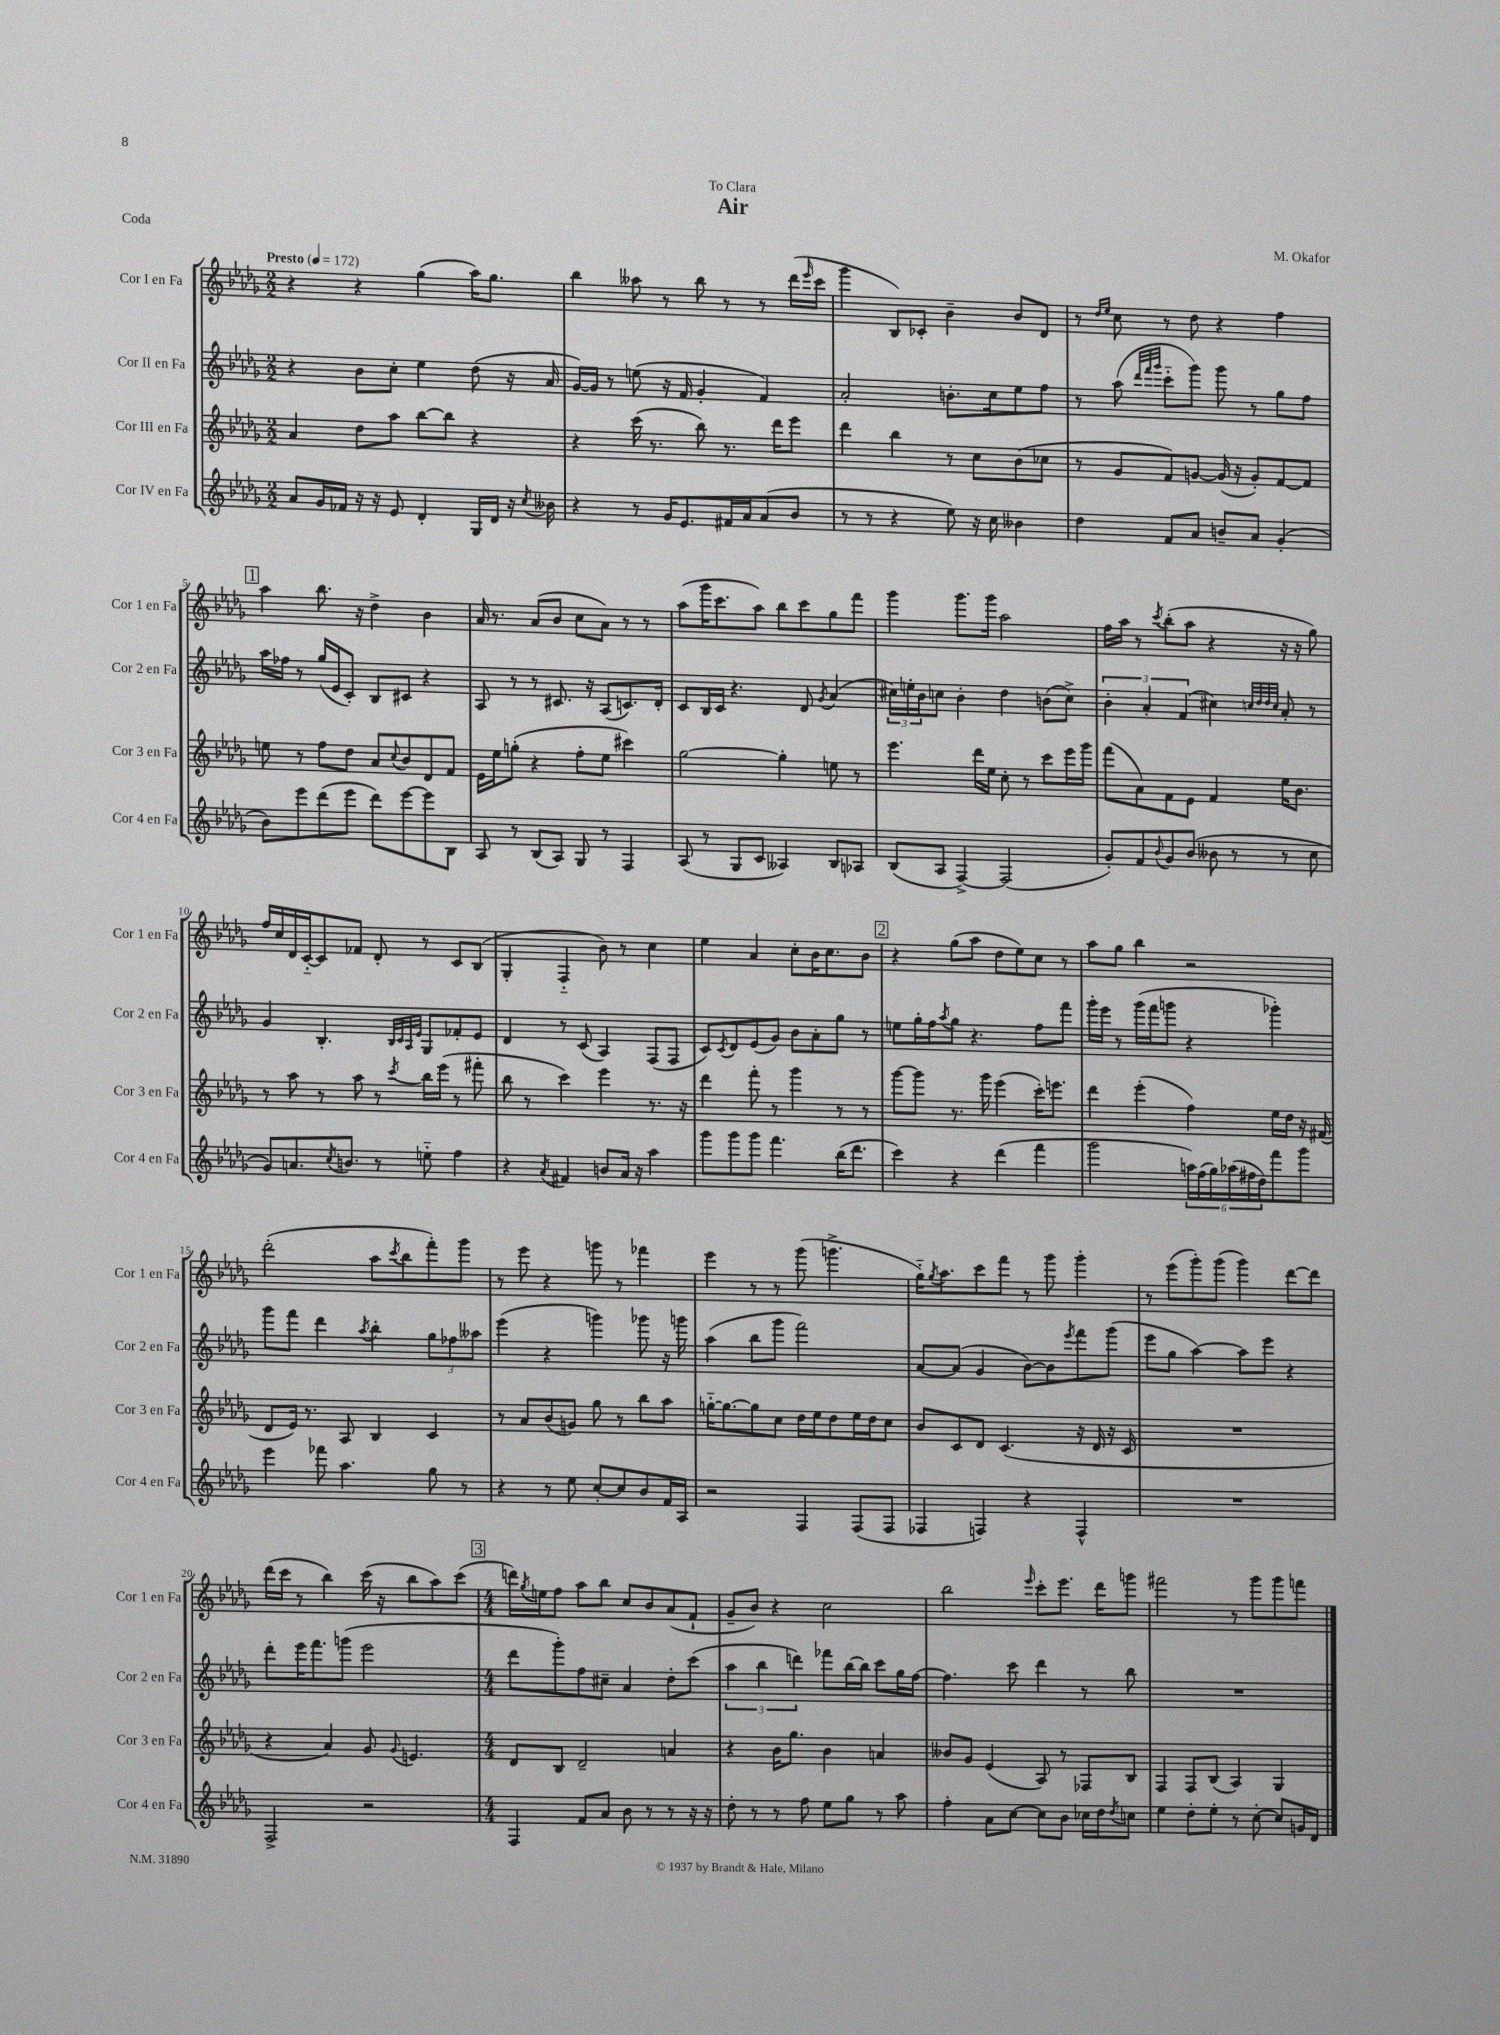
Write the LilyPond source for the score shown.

\header { title = "Air" composer = "M. Okafor" dedication = "To Clara" piece = "Coda" }
<<
\new StaffGroup <<
\new Staff = "s0" \with { instrumentName = "Cor I en Fa" shortInstrumentName = "Cor 1 en Fa" } {
    \clef treble \key des \major \numericTimeSignature \time 2/2 \tempo "Presto" 4 = 172
    r4 r4 ges''4( aes''16) ges''8. |
    bes''4 aeses''8 r8 bes''8 r8 r8 des'''16( \grace { ees'''16 } c'''16 |
    ges'''4 bes8) ces'8-. bes'4-- bes'8 des'8 |
    r8 \grace { des''16 ees''16 } c''8 r8 des''8 r4 f''4 |
    \mark \markup { \box "1" } aes''4 bes''8. r16 des''4-> bes'4 |
    aes'16 r8. aes'8( bes'8 c''8 aes'8) r8 r8 |
    aes''8( ges'''16 c'''8. aes''8) bes''8 c'''8 ges''8 f'''8 |
    ges'''4 ges'''8. ges'''16 aes''2 |
    f''16 aes''16 r8 \acciaccatura { c'''8 } bes''8-.( aes''8 r4 r16 r16 ges''8) |
    f''16 c''16 des'16 c'16~-_ c'8 fes'8 des'8-. r8 c'8 bes8( |
    ges4-. f4-_ bes'8) r8 c''4 |
    ees''4 aes'4 c''8-. bes'16 c''8. bes'8 |
    \mark \markup { \box "2" } r4 ges''8( aes''8 des''8 ees''8) c''8 r8 |
    aes''8 ges''8 bes''4 r2 |
    des'''2-.( aes''8 \acciaccatura { c'''8 } bes''8 f'''8-.) ges'''8 |
    r8 ees'''8 r4 g'''8 r8 fes'''4 |
    ees'''4 r8 r8 ges'''8( g'''4.-> |
    ges''16-_) \acciaccatura { ges''8 } aes''8. c'''8 f'''8 r8 ges'''8 ges'''4-. |
    r8 ees'''8( ges'''8-.) ges'''8( ges'''4) des'''8~ des'''8 |
    des'''16( c'''16 r8 bes''4) c'''16( r16 bes''8 aes''8) c'''8( |
    \mark \markup { \box "3" } \numericTimeSignature \time 4/4 d'''16) \acciaccatura { ges''8 } e''16 f''8 aes''8 bes''8 c''8 bes'8 aes'8( f'8-! |
    ges'8-- bes'8) r4 c''2 |
    bes''2 \grace { ees'''16 } c'''8-. ees'''8. des'''16 g'''8 |
    fis'''2 r8 ges'''8 ges'''8 f'''8 \bar "|." |
}
\new Staff = "s1" \with { instrumentName = "Cor II en Fa" shortInstrumentName = "Cor 2 en Fa" } {
    \clef treble \key des \major \numericTimeSignature \time 2/2
    r4 bes'8 c''8-. ees''4 des''8( r16 aes'16 |
    ges'16~) ges'16 r8 e''8( r16 f'16 ges'4-. f'4) |
    aes'2-. b'8.-. c''16 ees''8 f''8 |
    r8 aes''8( \grace { des'''32 f'''32 ges'''32 } c'''8-_ ges'''8) ges'''8 r8 ges''8 f''8 |
    \mark \markup { \box "1" } aes''16 fes''16 r8 ges''16( ees'16 c'8-.) bes8 cis'8 r4 |
    aes8 r8 r8 cis'8. r16 aes8( c'8.) des'16-. |
    c'8 bes16 c'16 r4. des'8 \acciaccatura { ges'8 } aes'4( |
    \tuplet 3/2 { cis''16) e''16-. bes'16 } c''8 bes'4-. des''4 b'8( c''8->) |
    \tuplet 3/2 { bes'4-. aes'4-. f'4( } cis''4) \grace { c''32 des''32 des''32 c''32 } aes'8-. r8 |
    ges'4 bes4.-. \grace { bes32 c'32 aes32 ees'32 } ges8 fes'8-. ees'8 |
    des'4 r8 c'8( aes4) f8( f8 |
    c'8) \acciaccatura { c'8 } des'8 ees'8( ges'8) bes'8 aes'8-. ges''8 r8 |
    \mark \markup { \box "2" } e''8 ges''16-. f''16 \acciaccatura { aes''8 } ges''8 r4. f''8 f'''8 |
    ges'''16-. ees'''16 r8 ges'''16( f'''16 g'''8 r4 ges'''4-.) |
    ges'''8 f'''8 des'''4 \acciaccatura { aes''8 } bes''4-. \tuplet 3/2 { ges''8 fes''8 aeses''8 } |
    ees'''4( r4 g'''4) ges'''8 r16 g'''16 |
    aes''4( bes''8 ges'''8 f'''2) |
    aes'8~ aes'8( ges'4 bes'8~) bes'8 \acciaccatura { ees'''8 } f'''8 ges'''8( |
    ees'''8 ges''8 aes''4~) aes''8 ees'''8 r4 |
    des'''8-. ees'''16 f'''8. g'''8( ees'''2 |
    \mark \markup { \box "3" } \numericTimeSignature \time 4/4 des'''8 ges'''8-.) f''8 cis''8-- aes'4 des''8-. c'''8( |
    \tuplet 3/2 { aes''4 bes''4 d'''4) } fes'''8 bes''16~ bes''16 c'''8 ges''16 f''16~ |
    f''4. c'''8 des'''4 r8 bes''8 |
    R1 \bar "|." |
}
\new Staff = "s2" \with { instrumentName = "Cor III en Fa" shortInstrumentName = "Cor 3 en Fa" } {
    \clef treble \key des \major \numericTimeSignature \time 2/2
    aes'4 des''8 aes''8 bes''8~ bes''8 r4 |
    r4 c'''16( r8. bes''8) r8. des'''16 ees'''8 |
    des'''4 bes''4 r8 c''8 bes'8( ces''8 |
    r8 ges'8 f'8) g'8~ g'16( r16 g'8-.) f'8~ f'8 |
    \mark \markup { \box "1" } e''8 r8 f''8 des''8 aes'8 \appoggiatura { c''8 } bes'8 des'8 f'8 |
    ees'16 ees''16 g''8-.( r4 f''8-. ees''8 cis'''4) |
    ges''2~ ges''4-. e''8 r8 |
    ees'''4. des'''16 ees''16 c''8-. r8 c'''8 ees'''16 ges'''16 |
    f'''8( aes'8) f'8 ees'8 f'4 ees''16 bes'8. |
    r8 aes''8 r8 aes''8 r8 \acciaccatura { c'''8 } bes''16 ees'''16( r8 fis'''8-. |
    bes''8 r8 c'''4) ees'''4 r8. r16 |
    des'''4 f'''8-. r8 ges'''4 r8 r8 |
    \mark \markup { \box "2" } ges'''8~ ges'''8 r8. ges'''16 ees'''4( c'''16-.) e'''8. |
    des'''4 ees'''4-.( f''4) ees''16 des''16 r16 fis'16( |
    des'8 ees'16) r8. aes8 bes4 c'4 |
    r8 aes'8 bes'8( g'8) ges''8 r8 bes''8 aes''8 |
    g''16~-_ g''8.~ g''8 c''8 des''16 ees''16 des''8 ees''16 des''16 c''8 |
    bes'8 c'8 des'8 c'4.( r16 des'16 r16 c'16 |
    R1 |
    r4 aes'4) ges'8 \appoggiatura { ges'8 } e'4. |
    \mark \markup { \box "3" } \numericTimeSignature \time 4/4 des'8 bes8 des'2-- a'4 |
    r4 bes'16 ges''8. bes'4 a'4 |
    beses'8 ges'8 ees'4( aes8) r8 fes8 bes8 |
    f4 f8 bes8( aes4) ges4 \bar "|." |
}
\new Staff = "s3" \with { instrumentName = "Cor IV en Fa" shortInstrumentName = "Cor 4 en Fa" } {
    \clef treble \key des \major \numericTimeSignature \time 2/2
    aes'8 ges'16 fes'16 r16 r16 ees'8 des'4-. ges16 des'16 r16 \acciaccatura { c''8 } beses'16 |
    r4 r8 ges'16 ees'8. fis'16 aes'16 aes'8( bes'8 |
    r8 r8 r4 ees''8) r16 c''16 beses'4 |
    des''4 f'8 aes'8 b'8-- aes'8 ges'4-.( |
    \mark \markup { \box "1" } bes'8) ees'''8 des'''8( ees'''8 des'''8) ees'''8~ ees'''8 bes8 |
    aes8 r8 bes8( aes8) ges8 r8 f4 |
    aes8( r8 ges8 c'8 aeses4) bes8 aes8 |
    bes8( aes8 f4~->) f2( |
    ges'8-.) f'8 \appoggiatura { bes'8 } ges'8 bes'8( beses'8 r8 r8 c''8 |
    ges'8) a'8. \acciaccatura { c''8 } b'8. r8 e''8-_ f''4 |
    r4 \acciaccatura { aes'8 } fis'4 b'8 aes'16 r16 aes''4 |
    ges'''8 ges'''8 ges'''8 f'''4. bes''16( des'''8. |
    \mark \markup { \box "2" } c'''4) r4 des'''4( f'''4 |
    ges'''2 \tuplet 6/4 { a''16) f''16( ges''16) aes''16( fis''16 des''16) } f'''8 ges'''8 |
    ees'''4 fes'''8 aes''4. ges''8 r8 |
    r4 r8 ees''8 c''8~-. c''8 bes'8 f'16 aes16 |
    r2 f4 f8( f8 |
    fes4 f4) r4 f4-^ |
    R1 |
    f2-> r2 |
    \mark \markup { \box "3" } \numericTimeSignature \time 4/4 f4 f'8 aes'8 bes'8 r8 r8 r16 r16 |
    des''8-. r8 r8 f''8 ees''8 ges''8 r8 aes''8 |
    f''4-. aes'8 c''8~ c''8 bes'8 ces''16 des''16 \acciaccatura { des''8 } c''8 |
    ees''4 des''8-. ees''8-. r8 c''8~-. c''8 g'16 des'16 \bar "|." |
}
>>
>>
